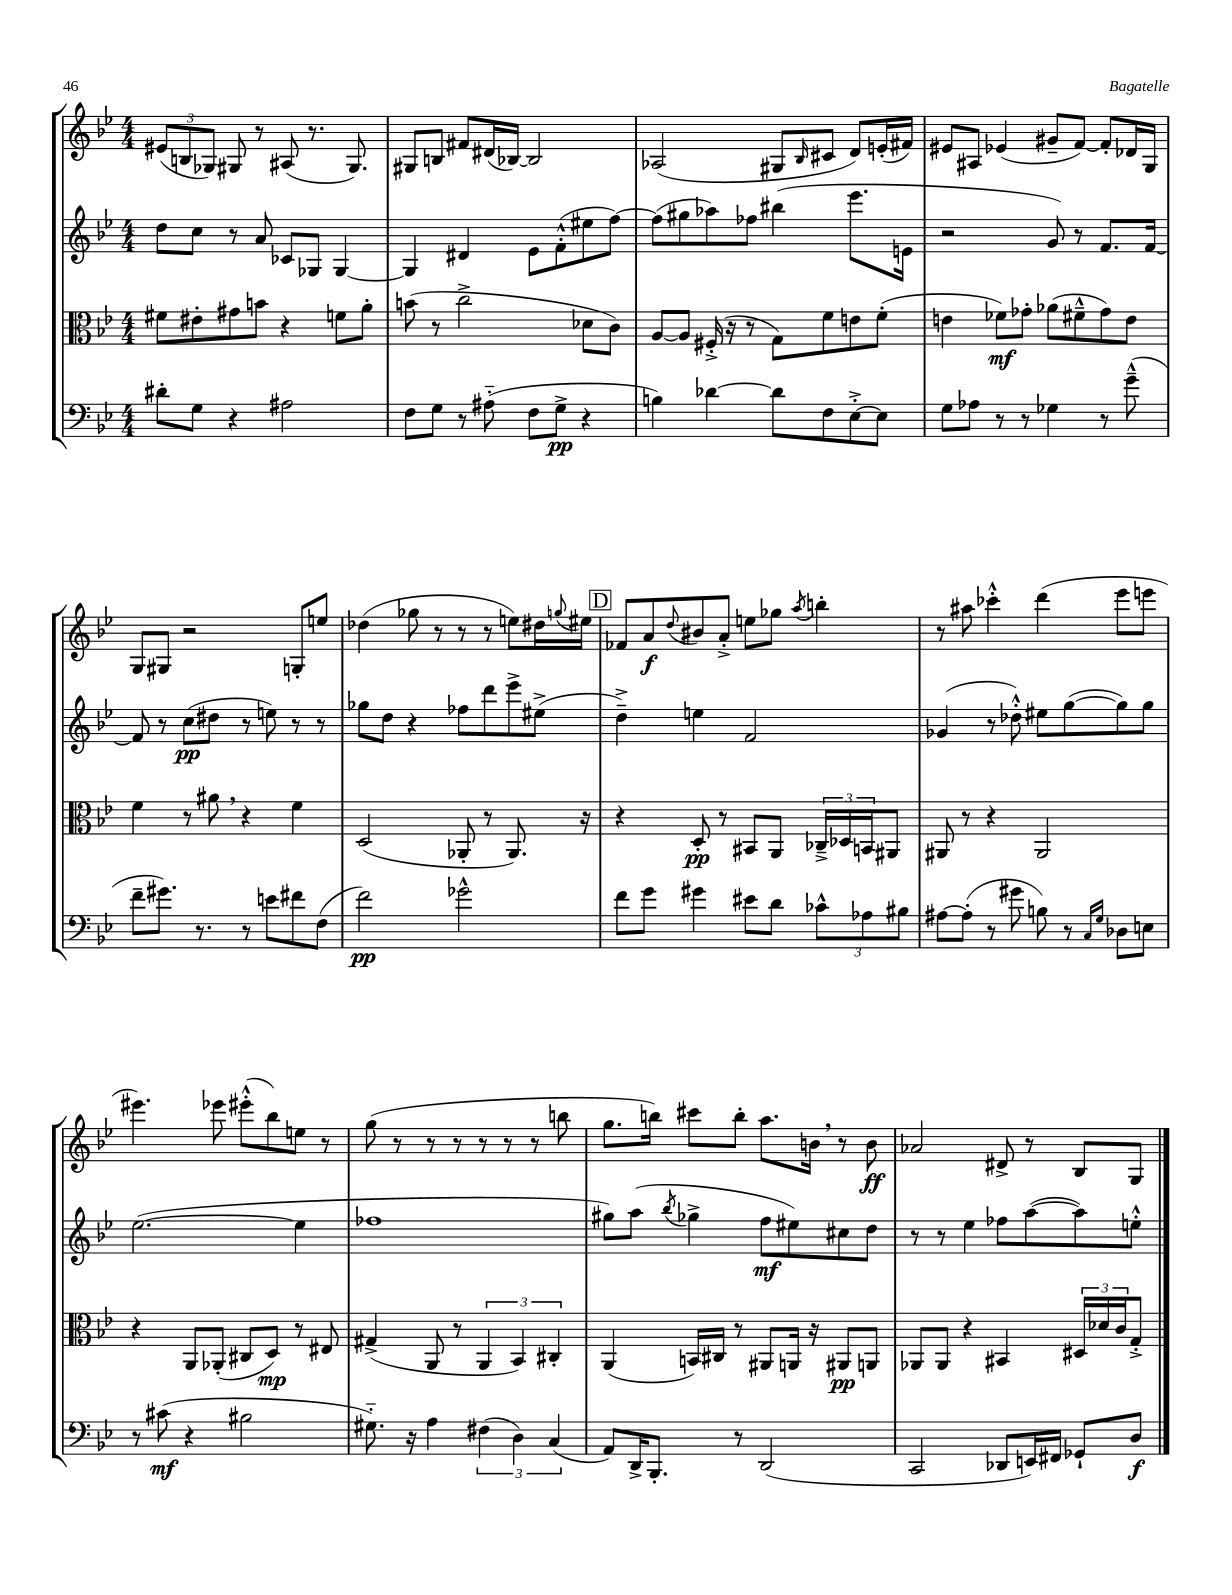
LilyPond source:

<<
\new StaffGroup <<
\new Staff = "s0" {
    \clef treble \key bes \major \numericTimeSignature \time 4/4
    \tuplet 3/2 { eis'8( b8 ges8) } gis8 r8 ais8( r8. gis8.) |
    gis8 b8 fis'8 dis'16( bes16~) bes2 |
    aes2( gis8 \grace { bes16 } cis'8 d'8) e'16-.( fis'16) |
    eis'8 ais8 ees'4( gis'8-- f'8~) f'8-. des'16 g16 |
    g8 gis8 r2 g8-. e''8 |
    des''4( ges''8 r8 r8 r8 e''8) dis''16 \appoggiatura { g''8 } eis''16 |
    \mark \markup { \box "D" } fes'8 a'8\f \appoggiatura { d''8 } bis'8 a'8-.-> e''8 ges''8 \acciaccatura { a''8 } b''4-. |
    r8 ais''8 ces'''4-.-^ d'''4( ees'''8 e'''8 |
    eis'''4.) ees'''8 eis'''8-.-^( bes''8) e''8 r8 |
    g''8( r8 r8 r8 r8 r8 r8 b''8 |
    g''8. b''16) cis'''8 b''8-. a''8. b'16 \breathe r8 b'8\ff |
    aes'2 dis'8-> r8 bes8 g8 \bar "|." |
}
\new Staff = "s1" {
    \clef treble \key bes \major \numericTimeSignature \time 4/4
    d''8 c''8 r8 a'8 ces'8 ges8 ges4~ |
    ges4 dis'4 ees'8 f'8-.-^( eis''8 f''8~) |
    f''8( gis''8 aes''8) fes''8 bis''4( ees'''8. e'16 |
    r2 g'8) r8 f'8. f'16~ |
    f'8 r8 c''8\pp( dis''8 r8 e''8) r8 r8 |
    ges''8 d''8 r4 fes''8 d'''8 ees'''8-> eis''8->( |
    \mark \markup { \box "D" } d''4--->) e''4 f'2 |
    ges'4( r8 des''8-.-^) eis''8 g''8~( g''8) g''8 |
    ees''2.~( ees''4 |
    fes''1 |
    gis''8) a''8( \acciaccatura { bes''8 } ges''4-> f''8\mf eis''8) cis''8 d''8 |
    r8 r8 ees''4 fes''8 a''8~( a''8) e''8-.-^ \bar "|." |
}
\new Staff = "s2" {
    \clef alto \key bes \major \numericTimeSignature \time 4/4
    fis'8 eis'8-. gis'8 b'8 r4 f'8 a'8-. |
    b'8( r8 c''2-> des'8 c'8) |
    a8~ a8 fis16-.->( r16 r8 g8) f'8 e'8 f'8-.( |
    e'4 fes'8\mf) ges'8-. aes'8( fis'8---^ ges'8) e'8 |
    f'4 r8 ais'8 \breathe r4 f'4 |
    d2( aes,8-. r8 aes,8.) r16 |
    \mark \markup { \box "D" } r4 d8-.\pp r8 bis,8 a,8 \tuplet 3/2 { ces16---> des16 b,16 } ais,8 |
    ais,8 r8 r4 ais,2 |
    r4 a,8 aes,8-.( cis8 d8\mp) r8 eis8 |
    gis4->( a,8 r8 \tuplet 3/2 { a,4 bes,4) cis4-. } |
    a,4( b,16) cis16 r8 ais,8 a,16 r16 ais,8\pp a,8 |
    aes,8 aes,8 r4 bis,4 \tuplet 3/2 { dis16 des'16 c'16 } g8-.-> \bar "|." |
}
\new Staff = "s3" {
    \clef bass \key bes \major \numericTimeSignature \time 4/4
    dis'8-. g8 r4 ais2 |
    f8 g8 r8 ais8-_( f8 g8->\pp r4 |
    b4) des'4~ des'8 f8 ees8~-.-> ees8 |
    g8 aes8 r8 r8 ges4 r8 g'8---^( |
    f'8-- gis'8.) r8. r8 e'8 fis'8 f8( |
    f'2\pp) ges'2-^ |
    \mark \markup { \box "D" } f'8 g'8 gis'4 eis'8 d'8 \tuplet 3/2 { ces'8-^ aes8 bis8 } |
    ais8~ ais8-.( r8 gis'8 b8) r8 \grace { c16 g16 } des8 e8 |
    r8 cis'8\mf( r4 bis2 |
    gis8.-_) r16 a4 \tuplet 3/2 { fis4( d4) c4( } |
    a,8) d,16-> bes,,8.-. r8 d,2( |
    c,2 des,8 e,16) fis,16 ges,8-! d8\f \bar "|." |
}
>>
>>
\layout { \context { \Score \remove "Bar_number_engraver" } }
